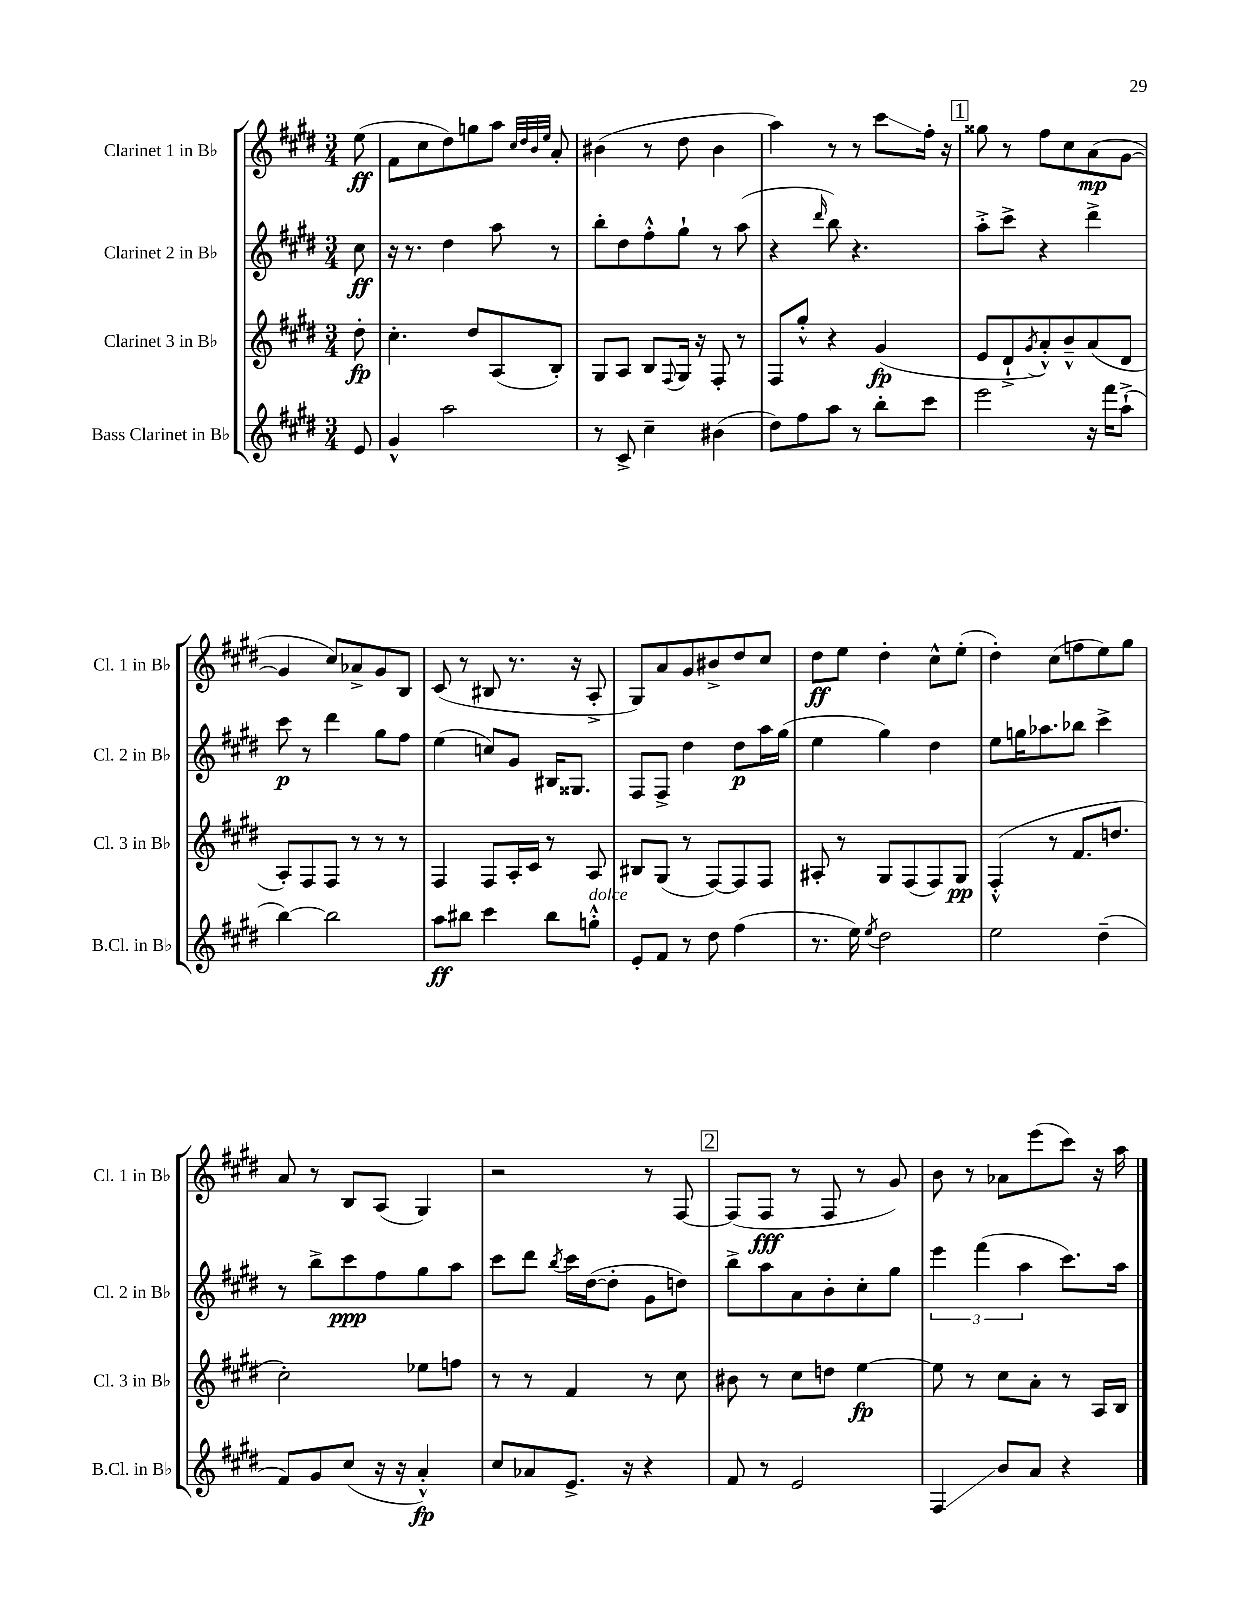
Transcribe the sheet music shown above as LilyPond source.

<<
\new StaffGroup <<
\new Staff = "s0" \with { instrumentName = "Clarinet 1 in Bb" shortInstrumentName = "Cl. 1 in Bb" } {
    \clef treble \key e \major \numericTimeSignature \time 3/4 \partial 8
    e''8\ff( |
    fis'8 cis''8 dis''8) g''8 a''8 \grace { cis''32 dis''32 b'32 e''32 } a'8-. |
    bis'4( r8 dis''8 bis'4 |
    a''4) r8 r8 cis'''8\glissando fis''16-. r16 |
    \mark \markup { \box "1" } gisis''8 r8 fis''8 cis''8 a'8\mp( gis'8~ |
    gis'4 cis''8) aes'8-> gis'8 b8 |
    cis'8( r8 bis8 r8. r16 a8-.-> |
    gis8) a'8 gis'8 bis'8-> dis''8 cis''8 |
    dis''8\ff e''8 dis''4-. cis''8-^ e''8-.( |
    dis''4-.) cis''8( f''8 e''8) gis''8 |
    a'8 r8 b8 a8( gis4) |
    r2 r8 fis8~ |
    \mark \markup { \box "2" } fis8( fis8\fff r8 fis8 r8 gis'8) |
    b'8 r8 aes'8 e'''8( cis'''8) r16 a''16 \bar "|." |
}
\new Staff = "s1" \with { instrumentName = "Clarinet 2 in Bb" shortInstrumentName = "Cl. 2 in Bb" } {
    \clef treble \key e \major \numericTimeSignature \time 3/4 \partial 8
    cis''8\ff |
    r16 r8. dis''4 a''8 r8 |
    b''8-. dis''8 fis''8-.-^ gis''8-! r8 a''8( |
    r4 \grace { dis'''16 } b''8) r4. |
    \mark \markup { \box "1" } a''8-.-> cis'''8-> r4 dis'''4-> |
    cis'''8\p r8 dis'''4 gis''8 fis''8 |
    e''4( c''8) gis'8 bis16 gisis8. |
    fis8 fis8-> dis''4 dis''8\p a''16 gis''16( |
    e''4 gis''4) dis''4 |
    e''8 g''16 aes''8. bes''8 cis'''4-> |
    r8 b''8-> cis'''8\ppp fis''8 gis''8 a''8 |
    cis'''8 dis'''8 \acciaccatura { b''8 } cis'''16 dis''16~( dis''8-. gis'8 d''8) |
    \mark \markup { \box "2" } b''8-> a''8 a'8 b'8-. cis''8-. gis''8 |
    \tuplet 3/2 { e'''4 fis'''4( a''4 } cis'''8.) a''16 \bar "|." |
}
\new Staff = "s2" \with { instrumentName = "Clarinet 3 in Bb" shortInstrumentName = "Cl. 3 in Bb" } {
    \clef treble \key e \major \numericTimeSignature \time 3/4 \partial 8
    dis''8-.\fp |
    cis''4.-. dis''8 a8( b8-.) |
    gis8 a8 b8 \appoggiatura { fis8 } gis16 r16 fis8-. r8 |
    fis8 gis''8-.-^ r4 gis'4\fp( |
    \mark \markup { \box "1" } e'8 dis'8-!-> \acciaccatura { gis'8 } a'8-.-^) b'8---^ a'8( dis'8 |
    a8-.) fis8 fis8 r8 r8 r8 |
    fis4 fis8 a16-. cis'16 r8 a8 |
    bis8 gis8( r8 fis8~) fis8 fis8 |
    ais8-. r8 gis8 fis8( fis8) gis8\pp |
    fis4-.-^( r8 fis'8. d''8. |
    cis''2-.) ees''8 f''8 |
    r8 r8 fis'4 r8 cis''8 |
    \mark \markup { \box "2" } bis'8 r8 cis''8 d''8 e''4~\fp |
    e''8 r8 cis''8 a'8-. r8 a16 b16 \bar "|." |
}
\new Staff = "s3" \with { instrumentName = "Bass Clarinet in Bb" shortInstrumentName = "B.Cl. in Bb" } {
    \clef treble \key e \major \numericTimeSignature \time 3/4 \partial 8
    e'8 |
    gis'4-^ a''2 |
    r8 cis'8-> cis''4-- bis'4( |
    dis''8) fis''8 a''8 r8 b''8-. cis'''8 |
    \mark \markup { \box "1" } e'''2 r16 fis'''16 a''8-!->( |
    b''4~) b''2 |
    a''8\ff bis''8 cis'''4 bis''8 g''8-.-^^\markup { \italic "dolce" } |
    e'8-. fis'8 r8 dis''8 fis''4( |
    r8. e''16) \acciaccatura { e''8 } dis''2 |
    e''2 dis''4--( |
    fis'8) gis'8 cis''8( r16 r16 a'4-.-^\fp) |
    cis''8 aes'8 e'8.-> r16 r4 |
    \mark \markup { \box "2" } fis'8 r8 e'2 |
    fis4\glissando b'8 a'8 r4 \bar "|." |
}
>>
>>
\layout { \context { \Score \remove "Bar_number_engraver" } }
